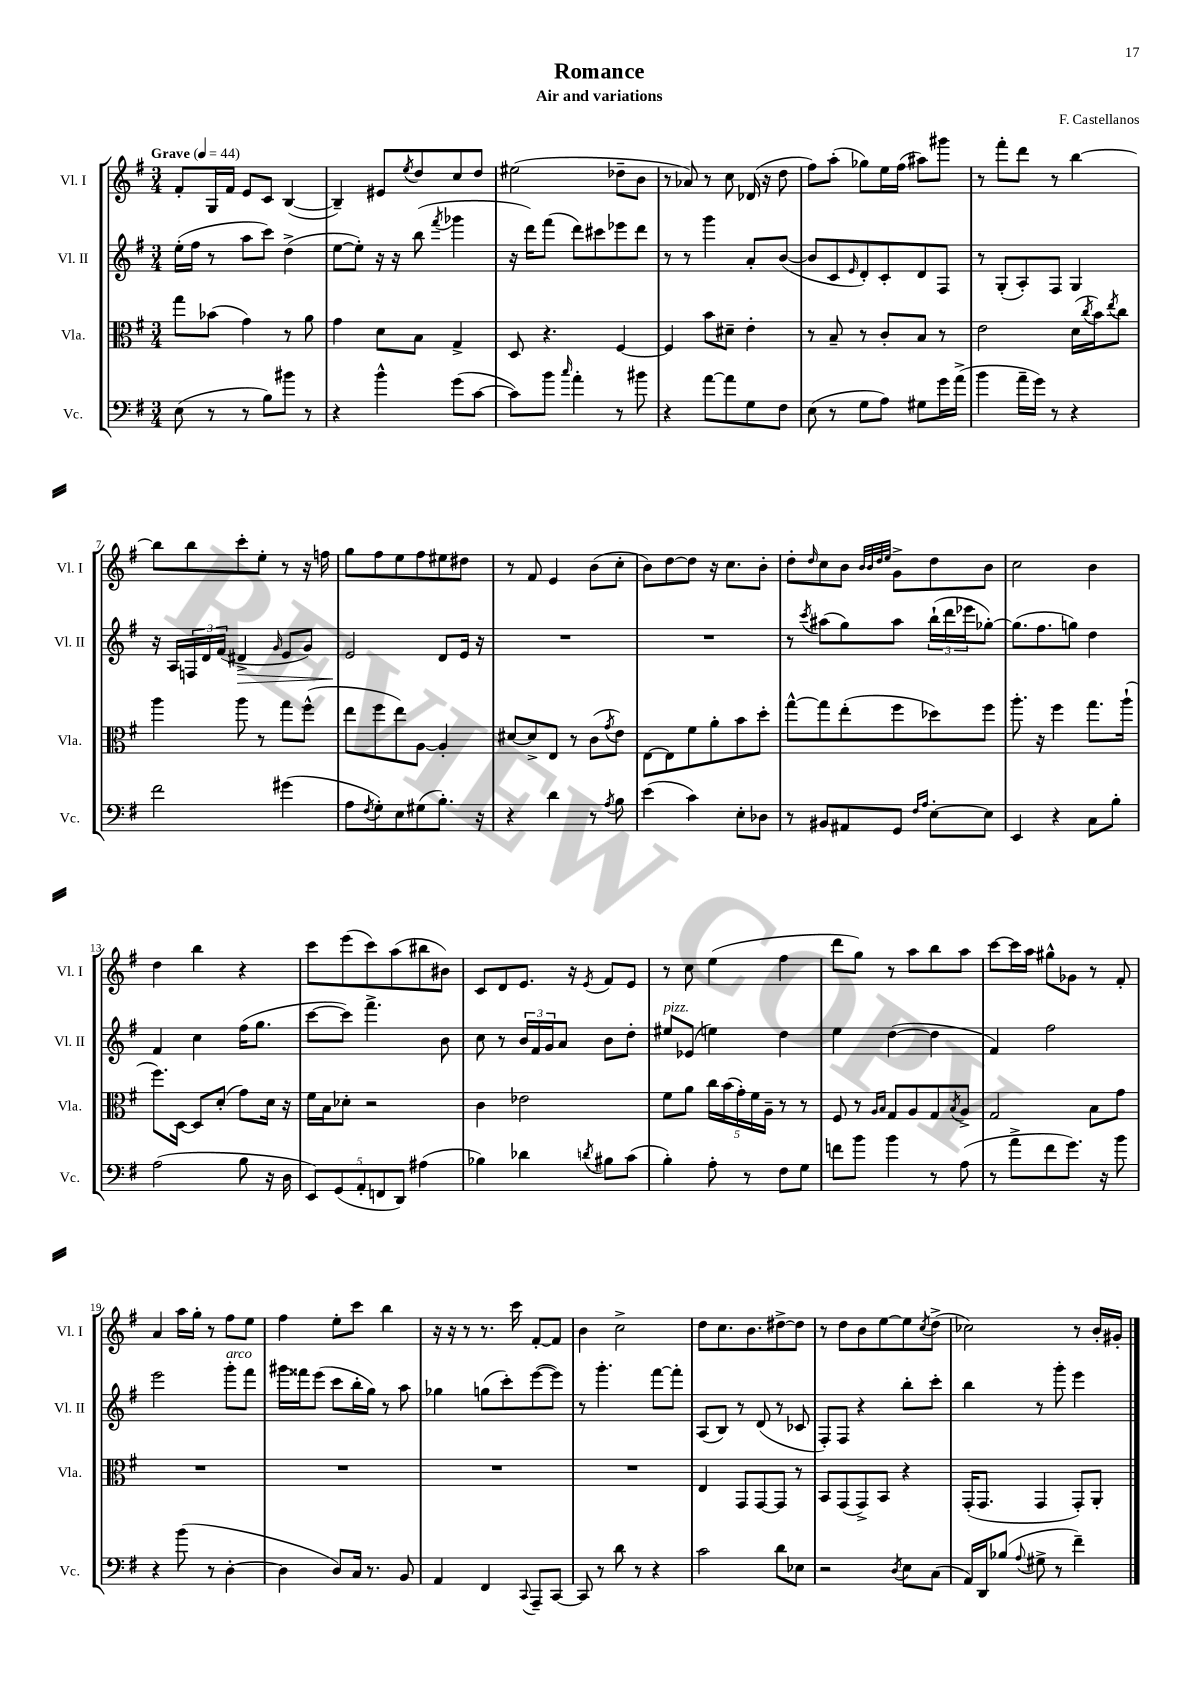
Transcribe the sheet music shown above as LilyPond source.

\header { title = "Romance" composer = "F. Castellanos" subtitle = "Air and variations" }
<<
\new StaffGroup <<
\new Staff = "s0" \with { instrumentName = "Vl. I" shortInstrumentName = "Vl. I" } {
    \clef treble \key g \major \numericTimeSignature \time 3/4 \tempo "Grave" 4 = 44
    fis'8-. g16 fis'16 e'8 c'8 b4~( |
    b4--) eis'8 \acciaccatura { e''8 } d''8 c''8 d''8 |
    eis''2( des''8-- b'8 |
    r8 aes'8) r8 c''8 des'16( r16 d''8 |
    fis''8) a''8-.( ges''8) e''16 fis''16( ais''8) gis'''8 |
    r8 fis'''8-. d'''8 r8 b''4~ |
    b''8 b''8 c'''8-. e''8-. r8 r16 f''16 |
    g''8 fis''8 e''8 fis''8 eis''8 dis''8 |
    r8 fis'8 e'4 b'8( c''8-. |
    b'8) d''8~ d''8 r16 c''8. b'8-. |
    d''8-. \grace { d''16 } c''8 b'8 \grace { b'32 b'32 d''32 e''32 } g'8-> d''8 b'8 |
    c''2 b'4 |
    d''4 b''4 r4 |
    c'''8 e'''8( c'''8) a''8( bis''8 bis'8) |
    c'8 d'8 e'8. r16 \acciaccatura { e'8 } fis'8 e'8 |
    r8 c''8 e''4( fis''4 |
    d'''8 g''8) r8 a''8 b''8 a''8 |
    c'''8~ c'''16 a''16 gis''8-^ ges'8 r8 fis'8-. |
    a'4 a''16 g''16-. r8 fis''8 e''8 |
    fis''4 e''8-. c'''8 b''4 |
    r16 r16 r8 r8. c'''16 fis'8~-. fis'8 |
    b'4 c''2-> |
    d''8 c''8. b'8. dis''8~-> dis''8 |
    r8 d''8 b'8 e''8~ e''8 \acciaccatura { c''8 } d''8->( |
    ces''2) r8 b'16-. gis'16-. \bar "|." |
}
\new Staff = "s1" \with { instrumentName = "Vl. II" shortInstrumentName = "Vl. II" } {
    \clef treble \key g \major \numericTimeSignature \time 3/4
    e''16-.( fis''16 r8 a''8 c'''8) d''4->( |
    e''8~ e''8-.) r16 r16 b''8( \acciaccatura { fis'''8 } ges'''4 |
    r16 d'''16) fis'''8( d'''8) cis'''8 ees'''8 d'''8 |
    r8 r8 g'''4 a'8-. b'8~( |
    b'8 c'8 \grace { e'16 } d'8-.) c'8-. d'8 fis8 |
    r8 g8-.( a8-.) fis8 g4 |
    r16 a16 \tuplet 3/2 { f16 d'16 fis'16( } dis'4->\> \grace { g'16 } e'8 g'8) |
    e'2\! d'8 e'16 r16 |
    R2. |
    R2. |
    r8 \acciaccatura { c'''8 } ais''8( g''8) ais''8 \tuplet 3/2 { b''16-!( d'''16 ees'''16 } ges''8~-.) |
    ges''8.( fis''8. g''8) d''4 |
    fis'4 c''4 fis''16( g''8. |
    c'''8~ c'''8) fis'''4.-> b'8 |
    c''8 r8 \tuplet 3/2 { b'16 fis'16 g'16 } a'8 b'8 d''8-. |
    eis''8^\markup { \italic "pizz." } ees'8( e''4) d''4 |
    e''4 d''4~( d''4 |
    fis'4) fis''2 |
    e'''2 g'''8-.^\markup { \italic "arco" } fis'''8 |
    gis'''16 fisis'''16 e'''8( c'''8 b''16-. g''16) r8 a''8 |
    ges''4 g''8( c'''8-.) e'''8~( e'''8) |
    r8 g'''4.-. fis'''8~ fis'''8-. |
    a8( b8) r8 d'8( r8 ces'8 |
    fis8-.) fis8 r4 b''8-. c'''8-. |
    b''4 r8 g'''8-. e'''4 \bar "|." |
}
\new Staff = "s2" \with { instrumentName = "Vla." shortInstrumentName = "Vla." } {
    \clef alto \key g \major \numericTimeSignature \time 3/4
    g''8 bes'8( g'4) r8 a'8 |
    g'4 d'8 b8 g4-> |
    d8 r4. fis4~ |
    fis4 b'8 dis'8-- e'4-. |
    r8 b8-- r8 c'8-. b8 r8 |
    e'2 d'16( \acciaccatura { c''8 } b'16) \acciaccatura { e''8 } c''8 |
    a''4 a''8 r8 g''8 fis''8-^( |
    e''8 fis''8 e''8) a8~ a4-. |
    dis'8~ dis'8-> e8 r8 c'8( \acciaccatura { g'8 } e'8) |
    e8~ e8 fis'8 a'8-. b'8 d''8-. |
    g''8~-^ g''8 e''8-.( fis''8 des''8) fis''8 |
    a''8.-. r16 fis''4 g''8. a''16-!( |
    fis''8.) d16~ d8 d'8-.( g'8) d'16 r16 |
    fis'16 b16 des'8-. r2 |
    c'4 ees'2 |
    fis'8 a'8 \tuplet 5/4 { c''16 b'16( g'16-.) fis'16 a16-- } r8 r8 |
    fis8 r8 \grace { a16 b16 } g8 a8 g8 \acciaccatura { b8 } a8-> |
    g2 b8 g'8 |
    R2. |
    R2. |
    R2. |
    R2. |
    e4 g,8 g,8~ g,8 r8 |
    b,8 g,8( g,8->) b,8 r4 |
    g,16-.( g,8. g,4 g,8-.) a,8-. \bar "|." |
}
\new Staff = "s3" \with { instrumentName = "Vc." shortInstrumentName = "Vc." } {
    \clef bass \key g \major \numericTimeSignature \time 3/4
    e8( r8 r8 b8) bis'8 r8 |
    r4 b'4-^ g'8( c'8~ |
    c'8) b'8 \grace { c''16 } a'4-. r8 bis'8 |
    r4 a'8~ a'8 g8 fis8 |
    e8( r8 g8 a8) gis8 g'16 a'16->( |
    b'4 a'16-- g'16) r8 r4 |
    fis'2 gis'4( |
    a8 \acciaccatura { fis8 } g8-.) e8 gis8( b8.-.) r16 |
    r4 d'4 r8 \acciaccatura { a8 } b8 |
    e'4( c'4) e8-. des8 |
    r8 bis,8 ais,8 g,8 \grace { fis16 a16 } e8~-. e8 |
    e,4 r4 c8 b8-. |
    a2( b8 r16 d16 |
    \tuplet 5/4 { e,8) g,8( a,8-. f,8 d,8) } ais4( |
    bes4) des'4 \acciaccatura { d'8 } bis8 c'8( |
    b4-.) a8-. r8 fis8 g8 |
    f'8 b'8 b'4 r8 a8( |
    r8 a'8-> fis'8 g'8.) r16 b'8 |
    r4 b'8( r8 d4~-. |
    d4 d8) c16 r8. b,8 |
    a,4 fis,4 \appoggiatura { c,8 } a,,8-- c,8~ |
    c,8 r8 d'8 r8 r4 |
    c'2 d'8 ees8 |
    r2 \acciaccatura { d8 } e8 c8( |
    a,16) d,16 bes8( \appoggiatura { a8 } gis8-> r8 fis'4--) \bar "|." |
}
>>
>>
